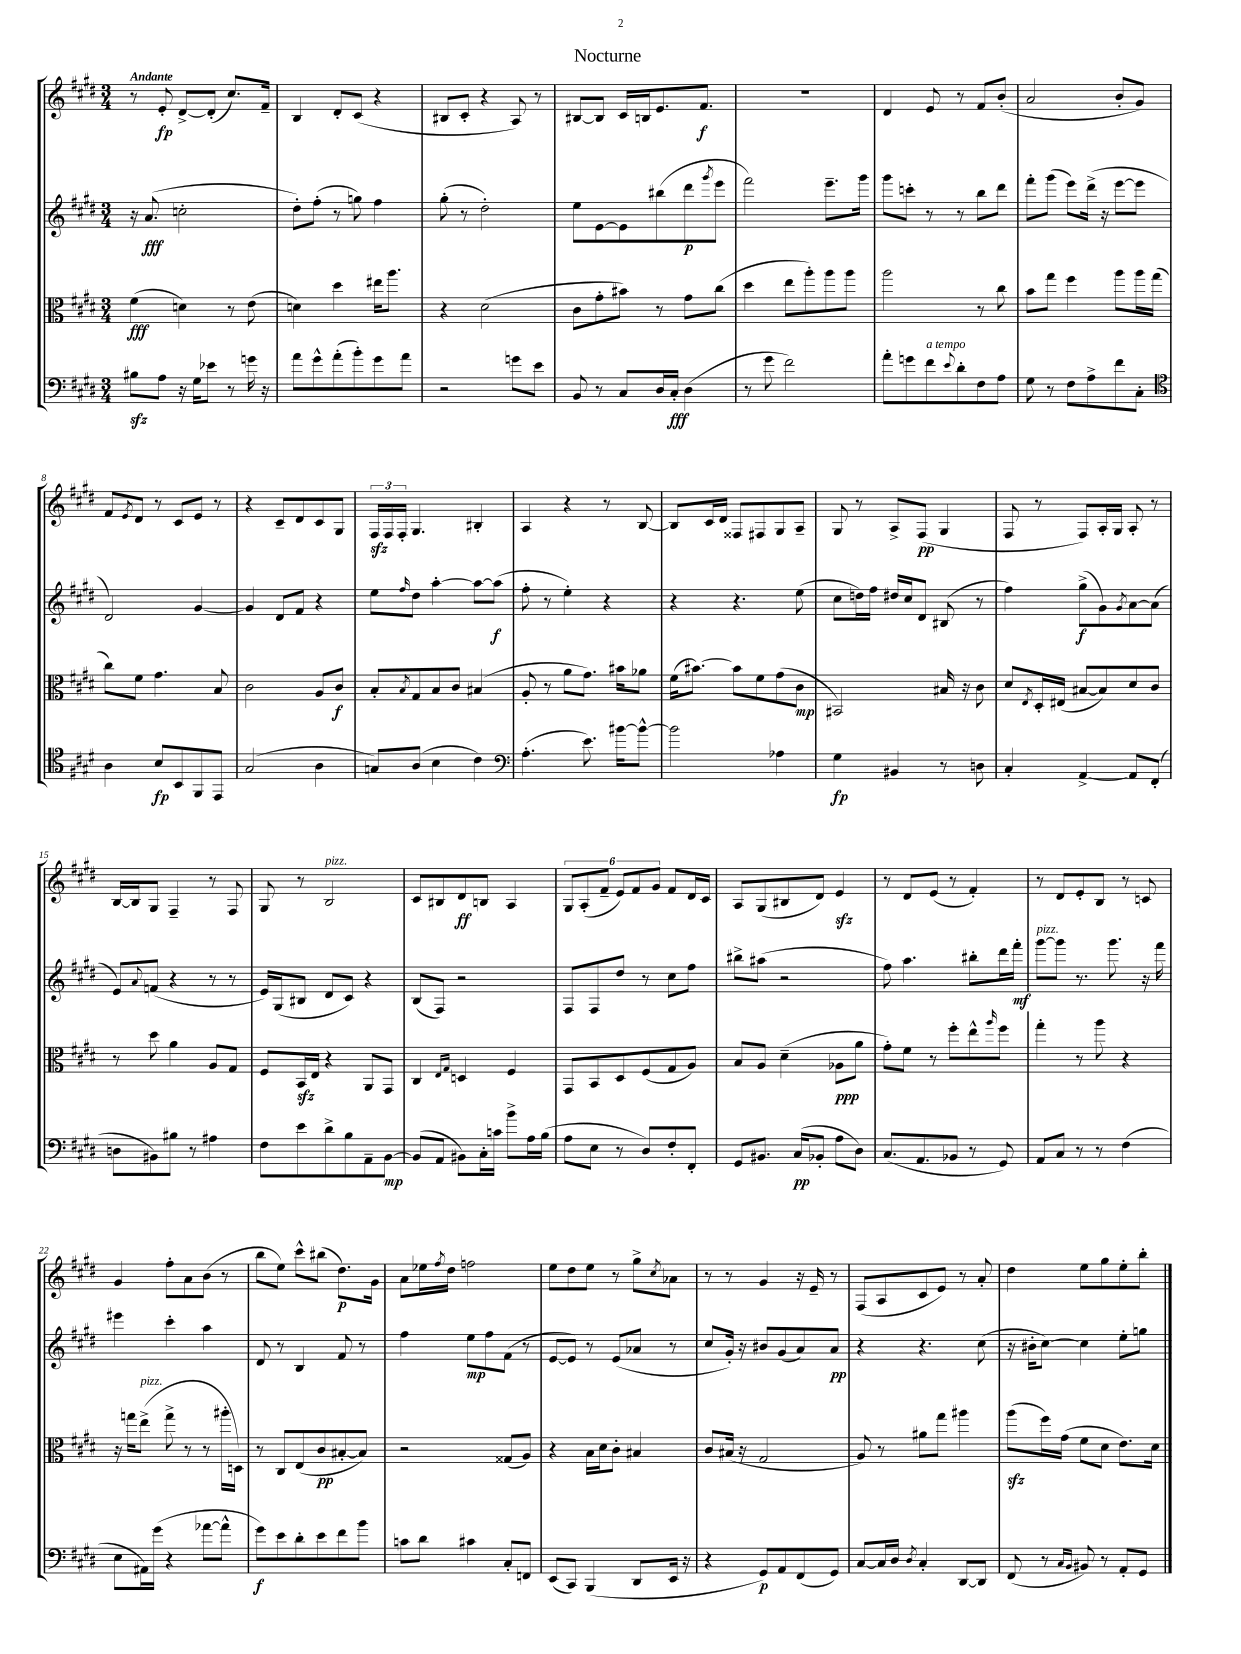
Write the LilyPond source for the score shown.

\header { title = "Nocturne" }
<<
\new StaffGroup <<
\new Staff = "s0" {
    \clef treble \key e \major \numericTimeSignature \time 3/4 \tempo "Andante"
    r8 e'8-.\fp dis'8~-> dis'8-.( cis''8.) fis'16-- |
    b4 dis'8-. cis'8( r4 |
    bis8 cis'8-. r4 a8) r8 |
    bis8~ bis8 cis'16 b16 e'8. fis'8.\f |
    R2. |
    dis'4 e'8 r8 fis'8 b'8-.( |
    a'2 b'8-. gis'8) |
    fis'8 \acciaccatura { e'8 } dis'8 r8 cis'8 e'8 r8 |
    r4 cis'8-- dis'8 cis'8 gis8 |
    \tuplet 3/2 { fis16\sfz fis16 fis16-. } gis4. bis4-. |
    a4 r4 r8 b8~ |
    b8 cis'16 dis'16 fisis8 fis8 gis8 a8-- |
    gis8 r8 a8-> fis8\pp( gis4 |
    fis8 r8 fis8) a16-. gis16 a8-. r8 |
    b16~ b16 gis8 fis4-- r8 fis8 |
    gis8 r8 b2^\markup { \italic "pizz." } |
    cis'8 bis8 dis'8\ff b8 a4 |
    \tuplet 6/4 { gis8 a8-.( fis'8-- e'8) fis'8 gis'8 } fis'8 dis'16 cis'16 |
    a8 gis8( bis8 dis'8) e'4\sfz |
    r8 dis'8 e'8( r8 fis'4-.) |
    r8 dis'8 e'8-. b8 r8 c'8 |
    gis'4 fis''8-. a'8 b'8( r8 |
    b''8 e''8) cis'''8-^ bis''8( dis''8.\p) gis'16 |
    a'8 ees''16 \acciaccatura { fis''8 } dis''16 f''2 |
    e''8 dis''8 e''8 r8 gis''8-> \acciaccatura { cis''8 } aes'8 |
    r8 r8 gis'4 r16 e'16-- r8 |
    fis8( a8 cis'8 e'8) r8 a'8-. |
    dis''4 e''8 gis''8 e''8-. b''8-. \bar "|." |
}
\new Staff = "s1" {
    \clef treble \key e \major \numericTimeSignature \time 3/4
    r16 a'8.\fff( c''2-. |
    dis''8-.) fis''8-.( r8 g''8) fis''4 |
    gis''8-.( r8 dis''2-.) |
    e''8 e'8~ e'8 bis''8( dis'''8\p \acciaccatura { gis'''8 } e'''8 |
    fis'''2) e'''8.-- gis'''16 |
    gis'''8 c'''8-. r8 r8 b''8 dis'''8 |
    fis'''8-. gis'''8( e'''8) dis'''16->( r16 e'''8~ e'''8 |
    dis'2) gis'4~ |
    gis'4 dis'8 fis'8 r4 |
    e''8 \grace { fis''16 } dis''8 a''4~-. a''8~ a''8\f( |
    fis''8-. r8 e''4-.) r4 |
    r4 r4. e''8( |
    cis''8 d''16) fis''16 dis''16 cis''16 dis'8 bis8( r8 |
    fis''4) gis''8->\f( gis'8) \acciaccatura { gis'8 } a'8~ a'8( |
    e'8) \appoggiatura { a'8 } f'8( r4 r8 r8 |
    e'16) gis16( bis8 dis'8 cis'8) r4 |
    b8( fis8) r2 |
    fis8 fis8 dis''8 r8 cis''8 fis''8 |
    bis''8-> ais''8( r2 |
    fis''8) a''4. bis''8-. dis'''16 fis'''16-.\mf |
    gis'''8~^\markup { \italic "pizz." } gis'''8 r8. gis'''8. r16 fis'''16 |
    eis'''4 cis'''4-. a''4 |
    dis'8 r8 b4 fis'8 r8 |
    fis''4 e''8\mp fis''8 fis'8( r8 |
    e'8~ e'8) r8 e'8( aes'8 r8 |
    cis''8 gis'16-.) r16 bis'8 gis'8( a'8) a'8\pp |
    r4 r4. cis''8( |
    r16 bis'16-. cis''8~) cis''4 e''8-. g''8 \bar "|." |
}
\new Staff = "s2" {
    \clef alto \key e \major \numericTimeSignature \time 3/4
    fis'4\fff( d'4) r8 e'8( |
    d'4) dis''4 eis''16 a''8. |
    r4 dis'2( |
    cis'8 gis'8-. bis'8) r8 gis'8 cis''8( |
    dis''4 e''8 a''8-.) a''8 a''8 |
    a''2 r8 cis''8 |
    b'8 gis''8 fis''4 a''8 a''16 gis''16( |
    cis''8) fis'8 gis'4. b8 |
    cis'2 a8 cis'8\f |
    b8-. \acciaccatura { b8 } gis8 b8 cis'8 bis4( |
    a8-. r8 a'8 gis'8.) bis'16 aes'8 |
    fis'16( bis'8.~) bis'8 fis'8 gis'8( cis'8\mp |
    bis,2) bis16 r16 cis'8 |
    dis'8 \acciaccatura { e8 } dis16-. eis16( bis8~ bis8) dis'8 cis'8 |
    r8 dis''8 a'4 a8 gis8 |
    fis8 b,16\sfz e16 r4 a,8 gis,8 |
    cis4 \grace { e16 gis16 } d4 fis4 |
    gis,8 b,8 dis8 fis8( gis8 a8) |
    b8 a8 dis'4--( aes8\ppp a'8 |
    gis'8-.) fis'8 r8 fis''8-. e''8-^ \grace { a''16 } fis''8 |
    gis''4-. r8 a''8 r4 |
    r16 g''16 e''8->^\markup { \italic "pizz." }( g''8-> r8 r8 ais''16-. d16) |
    r8 cis8 e8( cis'8\pp bis8~-. bis8) |
    r2 gisis8( a8) |
    r4 b16 dis'16 cis'8-. bis4 |
    cis'8 bis16( r16 gis2 |
    a8) r8 ais'8 gis''8 ais''4 |
    a''8\sfz( fis''16) gis'16( fis'8 dis'8 e'8.) dis'16 \bar "|." |
}
\new Staff = "s3" {
    \clef bass \key e \major \numericTimeSignature \time 3/4
    bis8\sfz a8 r16 gis16 ees'8 r8 g'16 r16 |
    a'8 gis'8-^ a'8-.( b'8-.) gis'8 a'8 |
    r2 g'8 e'8 |
    b,8 r8 cis8 dis16 cis16-.\fff dis4( |
    r8 gis'8 fis'2) |
    a'8-. g'8 fis'8^\markup { \italic "a tempo" } \appoggiatura { e'8 } dis'8-. fis8 a8 |
    gis8 r8 fis8 a8-> fis'8 cis8-. |
    \clef tenor a4 b8\fp b,8 fis,8 e,8 |
    gis2( a4 |
    g8) a8( b4 cis'4) |
    \clef bass a4.-.( e'8.) bis'16~ bis'8~-^ |
    bis'2 aes4 |
    gis4\fp bis,4 r8 d8 |
    cis4-. a,4~-> a,8 fis,8-.( |
    d8 bis,8) bis8 r8 ais4 |
    fis8 e'8 dis'8-> b8 a,8-- b,8~\mp |
    b,8( a,8 bis,8) cis16-. c'16 b'8-> a16 b16( |
    a8 e8 r8 dis8) fis8-. fis,8-. |
    gis,8 bis,8. cis16\pp( bes,8-. a8 dis8) |
    cis8.( a,8. bes,8 r8 gis,8) |
    a,8 cis8 r8 r8 fis4( |
    e8 ais,16) gis'16( r4 aes'8~ aes'8-^ |
    gis'8\f) e'8 dis'8-. e'8 fis'8 b'8 |
    c'8 dis'8 cis'4 cis8-. f,8 |
    e,8( cis,8) b,,4( dis,8 e,16 r16 |
    r4 gis,8\p) a,8 fis,8( gis,8) |
    cis8~ cis16 dis16 \acciaccatura { dis8 } cis4-. dis,8~ dis,8 |
    fis,8( r8 \grace { cis16 b,16 } bis,8) r8 a,8-. gis,8 \bar "|." |
}
>>
>>
